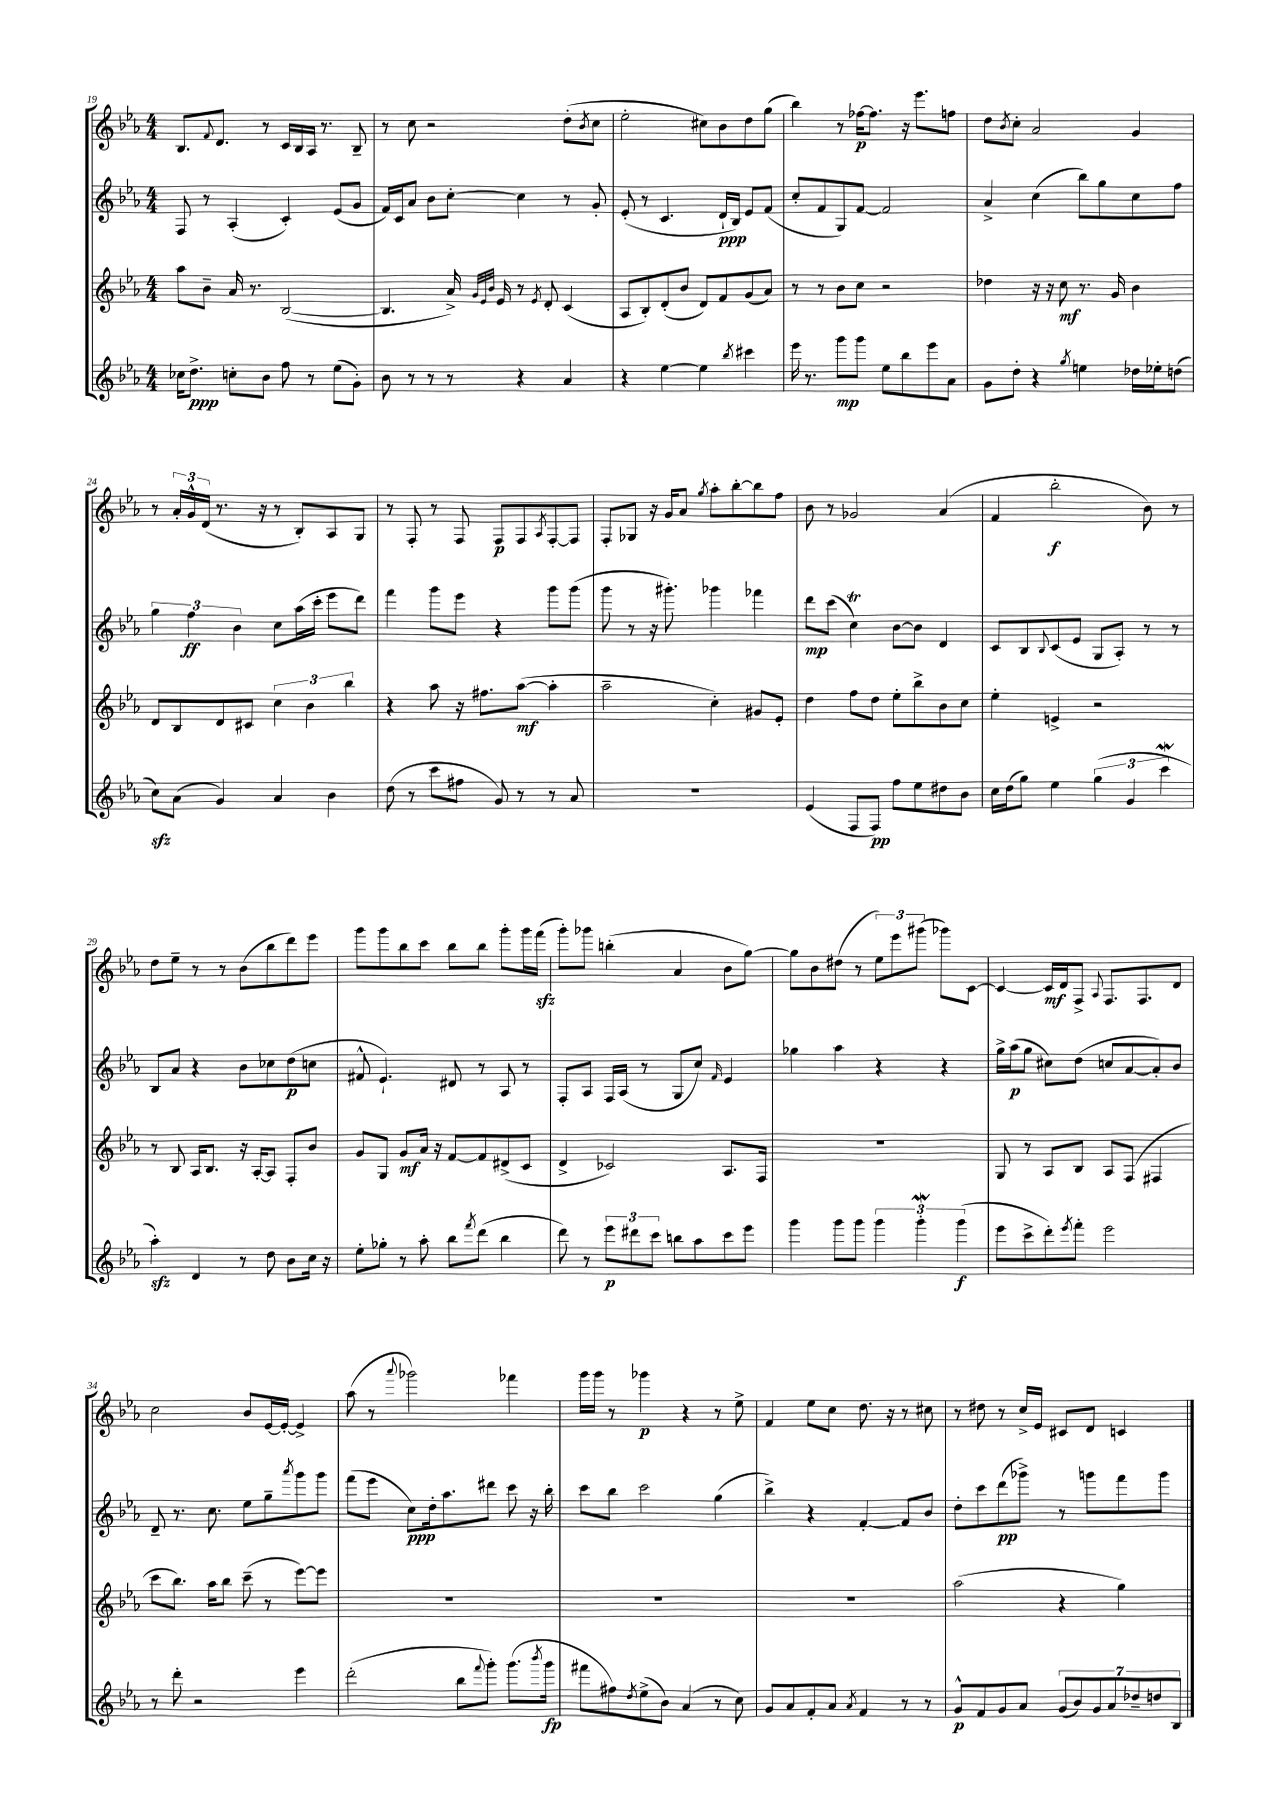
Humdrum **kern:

**kern	**dynam	**kern	**dynam	**kern	**dynam	**kern	**dynam
*part4	*part4	*part3	*part3	*part2	*part2	*part1	*part1
*staff4	*staff4	*staff3	*staff3	*staff2	*staff2	*staff1	*staff1
*clefG2	*	*clefG2	*	*clefG2	*	*clefG2	*
*k[b-e-a-]	*	*k[b-e-a-]	*	*k[b-e-a-]	*	*k[b-e-a-]	*
*M4/4	*	*M4/4	*	*M4/4	*	*M4/4	*
=19	=19	=19	=19	=19	=19	=19	=19
16cc-X\KL	.	8aa-\L	.	8F/	.	8.B-/L	.
8.dd^\J	ppp	.	.	.	.	.	.
.	.	8b-~\J	.	8r	.	.	.
.	.	.	.	.	.	8qqf/	.
.	.	.	.	.	.	8.d/J	.
8ccn'\L	.	16a-/	.	(4A-'/	.	.	.
.	.	8.r	.	.	.	.	.
8b-\J	.	.	.	.	.	8r	.
8ff\	.	([2B-/	.	4c'/)	.	16c/LL	.
.	.	.	.	.	.	16B-/	.
8r	.	.	.	.	.	16A-/JJ	.
.	.	.	.	.	.	8.r	.
(8ee-\L	.	.	.	(8e-/L	.	.	.
8g'\J)	.	.	.	8g/J	.	8B-~/	.
=20	=20	=20	=20	=20	=20	=20	=20
8b-\	.	4.B-/]	.	16f/LL)	.	8r	.
.	.	.	.	16c/J	.	.	.
8r	.	.	.	8a-/J	.	8cc\	.
8r	.	.	.	8b-\L	.	2r	.
8r	.	16a-^/)	.	[8cc'\J	.	.	.
.	.	32qqg/LLL	.	.	.	.	.
.	.	32qqe-/	.	.	.	.	.
.	.	32qqb-/JJJ	.	.	.	.	.
.	.	16e-/	.	.	.	.	.
4r	.	8r	.	4cc\]	.	.	.
.	.	8qe-/	.	.	.	.	.
.	.	8d'/	.	.	.	.	.
4a-/	.	(4c/	.	8r	.	(8dd'\L	.
.	.	.	.	.	.	8qb-/	.
.	.	.	.	8g'/	.	8cc\J	.
=21	=21	=21	=21	=21	=21	=21	=21
4r	.	8A-/L	.	(8e-'/	.	2ee-'\	.
.	.	8B-'/)	.	8r	.	.	.
[4ee-\	.	(8d'/	.	4.c/	.	.	.
.	.	8b-/J	.	.	.	.	.
4ee-\]	.	8d/L)	.	.	.	8cc#X\L)	.
.	.	8f/	.	16d`/LL	ppp	8b-\	.
.	.	.	.	16B-/JJ)	.	.	.
8qbb-/	.	.	.	.	.	.	.
4ccc#X\	.	(8g/	.	8e-/L	.	8dd\	.
.	.	8a-/J)	.	(8f/J	.	(8gg\J	.
=22	=22	=22	=22	=22	=22	=22	=22
16eee-\	.	8r	.	8cc'/L	.	4bb-\)	.
8.r	.	.	.	.	.	.	.
.	.	8r	.	8f/	.	.	.
8ggg\L	mp	8b-\L	.	8G/)	.	8r	.
8ggg\J	.	8cc\J	.	[8f/J	.	[16ff-X\KL	p
.	.	.	.	.	.	8.ff-\J]	.
8ee-\L	.	2r	.	2f/]	.	.	.
8bb-\	.	.	.	.	.	16r	.
.	.	.	.	.	.	8.eee-\L	.
8eee-\	.	.	.	.	.	.	.
8a-\J	.	.	.	.	.	8ffn\J	.
=23	=23	=23	=23	=23	=23	=23	=23
8g\L	.	4dd-X\	.	4a-^/	.	8dd\L	.
.	.	.	.	.	.	8qb-/	.
8dd'\J	.	.	.	.	.	8cc'\J	.
4r	.	16r	.	(4cc\	.	2a-/	.
.	.	16r	.	.	.	.	.
.	.	8cc\	mf	.	.	.	.
8qgg/	.	.	.	.	.	.	.
4een\	.	8.r	.	8bb-\L)	.	.	.
.	.	.	.	8gg\	.	.	.
.	.	16g/	.	.	.	.	.
16dd-X\LL	.	4b-\	.	8cc\	.	4g/	.
16ee-X'\J	.	.	.	.	.	.	.
(8ddn\J	.	.	.	8ff\J	.	.	.
!!LO:LB:g=z
=24	=24	=24	=24	=24	=24	=24	=24
8cczz\L)	.	8d/L	.	6gg\	.	8r	.
(8a-\J	.	8B-/	.	.	.	24a-'/LL	.
.	.	.	.	6ff\	ff	24g^^/	.
.	.	.	.	.	.	(24d/JJ	.
4g/)	.	8d/	.	.	.	8.r	.
.	.	.	.	6b-\	.	.	.
.	.	8c#X/J	.	.	.	.	.
.	.	.	.	.	.	16r	.
4a-/	.	6cc\	.	8cc\L	.	8r	.
.	.	.	.	(16aa-\L	.	8B-'/L)	.
.	.	6b-\	.	.	.	.	.
.	.	.	.	16ccc'\JJ	.	.	.
4b-\	.	.	.	8eee-\L	.	8A-/	.
.	.	6bb-\	.	.	.	.	.
.	.	.	.	8ddd\J)	.	8G/J	.
=25	=25	=25	=25	=25	=25	=25	=25
(8dd\	.	4r	.	4fff\	.	8r	.
8r	.	.	.	.	.	8F'/	.
8ccc\L	.	8aa-\	.	8ggg\L	.	8r	.
8ff#X\J	.	16r	.	8eee-\J	.	8F/	.
.	.	8.ff#X\L	.	.	.	.	.
8g/)	.	.	.	4r	.	8F/L	p
8r	.	([8aa-\J	mf	.	.	8F/	.
.	.	.	.	.	.	8qA-/	.
8r	.	4aa-'\]	.	8ggg\L	.	[8F'/	.
8a-/	.	.	.	(8ggg\J	.	8F/J]	.
=26	=26	=26	=26	=26	=26	=26	=26
1r	.	2aa-~\	.	8ggg\	.	8F'/L	.
.	.	.	.	8r	.	8G-X/J	.
.	.	.	.	16r	.	16r	.
.	.	.	.	8.ggg#X'\)	.	16g/KL	.
.	.	.	.	.	.	8a-/J	.
.	.	.	.	.	.	8qgg/	.
.	.	4cc'\)	.	4ggg-X\	.	8aa-'\L	.
.	.	.	.	.	.	[8bb-'\	.
.	.	8g#X/L	.	4fff-X\	.	8bb-\]	.
.	.	8e-'/J	.	.	.	8ff\J	.
=27	=27	=27	=27	=27	=27	=27	=27
(4e-/	.	4dd\	.	8ddd\L	mp	8b-\	.
.	.	.	.	(8ccc\J	.	8r	.
8F/L	.	8ff\L	.	4ccT\)	.	2g-X/	.
8F/J)	pp	8dd\J	.	.	.	.	.
8ff\L	.	8ee-'\L	.	[8b-\L	.	.	.
8ee-\	.	8bb-^\	.	8b-\J]	.	.	.
8dd#X\	.	8b-\	.	4d/	.	(4a-/	.
8b-\J	.	8cc\J	.	.	.	.	.
=28	=28	=28	=28	=28	=28	=28	=28
16cc\LL	.	4ee-'\	.	8c/L	.	4f/	.
(16dd\J	.	.	.	.	.	.	.
8gg\J)	.	.	.	8B-/	.	.	.
.	.	.	.	8qqB-/	.	.	.
4ee-\	.	4en^/	.	(8c/	.	2bb-'\	f
.	.	.	.	8e-/J	.	.	.
(6gg\	.	2r	.	8G/L	.	.	.
.	.	.	.	8A-'/J)	.	.	.
6g/	.	.	.	.	.	.	.
.	.	.	.	8r	.	8b-\)	.
6cccW\	.	.	.	.	.	.	.
.	.	.	.	8r	.	8r	.
!!LO:LB:g=z
=29	=29	=29	=29	=29	=29	=29	=29
4aa-zz'\)	.	8r	.	8B-/L	.	8dd\L	.
.	.	8B-/	.	8a-/J	.	8ee-~\J	.
4d/	.	16A-/KL	.	4r	.	8r	.
.	.	8.B-/J	.	.	.	.	.
.	.	.	.	.	.	8r	.
8r	.	16r	.	8b-\L	.	(8b-\L	.
.	.	[16A-'/KL	.	.	.	.	.
8dd\	.	8A-/J]	.	8cc-X\	.	8bb-\	.
8b-\L	.	8F'/L	.	(8dd\	p	8ddd\)	.
16cc\Jk	.	8b-/J	.	8ccn\J	.	8eee-\J	.
16r	.	.	.	.	.	.	.
=30	=30	=30	=30	=30	=30	=30	=30
8ee-'\L	.	8g/L	.	8f#X^^/	.	8ggg\L	.
8gg-X'\J	.	8G/J	.	4.e-`/)	.	8ggg\	.
8r	.	8g/L	mf	.	.	8bb-\	.
8aa-'\	.	16a-/Jk	.	.	.	8ccc\J	.
.	.	16r	.	.	.	.	.
8bb-\L	.	[8f/L	.	8d#X/	.	8bb-\L	.
8qfff/	.	.	.	.	.	.	.
(8ddd\J	.	8f/]	.	8r	.	8bb-\J	.
4bb-\	.	(8d#X^/	.	8A-/	.	8ggg'\L	.
.	.	8c/J	.	8r	.	16ggg\L	.
.	.	.	.	.	.	(16fffzz\JJ	.
=31	=31	=31	=31	=31	=31	=31	=31
8ddd\)	.	4d^/	.	8F'/L	.	8ggg'\L)	.
8r	.	.	.	8A-/J	.	8ggg-X\J	.
12eee-\L	p	2c-X/)	.	16F/LL	.	(4bbn'\	.
.	.	.	.	(16A-/JJ	.	.	.
12ddd#X\	.	.	.	.	.	.	.
.	.	.	.	8r	.	.	.
12ccc\J	.	.	.	.	.	.	.
8bbn\L	.	.	.	8G/L	.	4a-/	.
8aa-\	.	.	.	8cc/J)	.	.	.
.	.	.	.	16qqf/	.	.	.
8ccc\	.	8.A-/L	.	4e-/	.	8b-\L	.
8eee-\J	.	.	.	.	.	[8gg\J)	.
.	.	16F/Jk	.	.	.	.	.
=32	=32	=32	=32	=32	=32	=32	=32
4ggg\	.	1r	.	4gg-X\	.	8gg\L]	.
.	.	.	.	.	.	8b-\	.
8ggg\L	.	.	.	4aa-\	.	(8dd#X\J	.
8ggg\J	.	.	.	.	.	8r	.
6ggg\	.	.	.	4r	.	12ee-\L)	.
.	.	.	.	.	.	12eee-\	.
6gggW'\	.	.	.	.	.	(12ggg#X\J	.
.	.	.	.	4r	.	8ggg-X\L)	.
(6ggg\	f	.	.	.	.	.	.
.	.	.	.	.	.	[8c\J	.
=33	=33	=33	=33	=33	=33	=33	=33
8eee-\L	.	8G/	.	16gg^\LL	.	4c/_	.
.	.	.	.	(16aa-\J	p	.	.
8ccc^\	.	8r	.	8gg\J	.	.	.
8ddd'\)	.	8A-/L	.	8cc#X\L)	.	16c/LL]	mf
.	.	.	.	.	.	16d/J	.
8qeee-/	.	.	.	.	.	.	.
8fff'\J	.	8B-/J	.	(8dd\J	.	8F^/J	.
.	.	.	.	.	.	8qqA-/	.
2eee-\	.	8A-/L	.	8ccn/L	.	8.F/L	.
.	.	(8F/J	.	[8a-/	.	.	.
.	.	.	.	.	.	8.F/	.
.	.	4F#X/	.	8a-'/])	.	.	.
.	.	.	.	8b-/J	.	8d/J	.
!!LO:LB:g=z
=34	=34	=34	=34	=34	=34	=34	=34
8r	.	8ccc\L	.	8d~/	.	2cc\	.
8ddd'\	.	8.bb-\J)	.	8.r	.	.	.
2r	.	.	.	.	.	.	.
.	.	16aa-\KL	.	8.cc\	.	.	.
.	.	8bb-\J	.	.	.	.	.
.	.	(8ccc~\	.	8ee-\L	.	8b-/L	.
.	.	8r	.	8gg~\	.	[16e-/L	.
.	.	.	.	.	.	16e-'/JJ_	.
.	.	.	.	8qaaa-/	.	.	.
4eee-\	.	[8eee-\L)	.	8ggg\	.	4e-^/]	.
.	.	8eee-\J]	.	8ggg\J	.	.	.
=35	=35	=35	=35	=35	=35	=35	=35
(2ddd'\	.	1r	.	(8fff\L	.	(8aa-\	.
.	.	.	.	8eee-\J	.	8r	.
.	.	.	.	.	.	8qqaaa-/	.
.	.	.	.	8cc\L)	ppp	2ggg-X\)	.
.	.	.	.	16dd'\k	.	.	.
.	.	.	.	8.aa-\	.	.	.
8bb-\L	.	.	.	.	.	.	.
8qqfff/	.	.	.	.	.	.	.
8ggg'\J)	.	.	.	8ddd#X\J	.	.	.
(8.ggg\L	.	.	.	8ccc\	.	4fff-X\	.
.	.	.	.	16r	.	.	.
8qbbb-/	.	.	.	.	.	.	.
16ggg\Jk	fp	.	.	16bb-'\	.	.	.
=36	=36	=36	=36	=36	=36	=36	=36
8fff#X\L	.	1r	.	8ccc\L	.	16ggg\LL	.
.	.	.	.	.	.	16ggg\JJ	.
8ff#X\)	.	.	.	8bb-\J	.	8r	.
8qdd/	.	.	.	.	.	.	.
(8ee-^\	.	.	.	2ccc\	.	4ggg-X\	p
8b-\J)	.	.	.	.	.	.	.
(4a-/	.	.	.	.	.	4r	.
8r	.	.	.	(4gg\	.	8r	.
8cc\)	.	.	.	.	.	8ee-^\	.
=37	=37	=37	=37	=37	=37	=37	=37
8g/L	.	1r	.	4bb-^\)	.	4f/	.
8a-/	.	.	.	.	.	.	.
8f'/	.	.	.	4r	.	8ee-\L	.
8a-/J	.	.	.	.	.	8cc\J	.
8qa-/	.	.	.	.	.	.	.
4f/	.	.	.	[4f'/	.	8.dd\	.
.	.	.	.	.	.	16r	.
8r	.	.	.	8f/L]	.	8r	.
8r	.	.	.	8b-/J	.	8cc#X\	.
=38	=38	=38	=38	=38	=38	=38	=38
8g^^/L	p	(2aa-\	.	8dd'\L	.	8r	.
8f/	.	.	.	8ccc\	.	8dd#X\	.
8g/	.	.	.	(8ddd\	pp	8r	.
8a-/J	.	.	.	8ggg-X^\J)	.	16cc^/LL	.
.	.	.	.	.	.	16e-/JJ	.
(14g/L	.	4r	.	8r	.	8c#X/L	.
14b-/)	.	.	.	.	.	.	.
.	.	.	.	8gggn\L	.	8d/J	.
14g/	.	.	.	.	.	.	.
14a-/	.	.	.	.	.	.	.
.	.	4gg\)	.	8fff\	.	4cn/	.
14dd-X~/	.	.	.	.	.	.	.
14ddn/	.	.	.	.	.	.	.
.	.	.	.	8ggg\J	.	.	.
14B-/J	.	.	.	.	.	.	.
==	==	==	==	==	==	==	==
*-	*-	*-	*-	*-	*-	*-	*-
